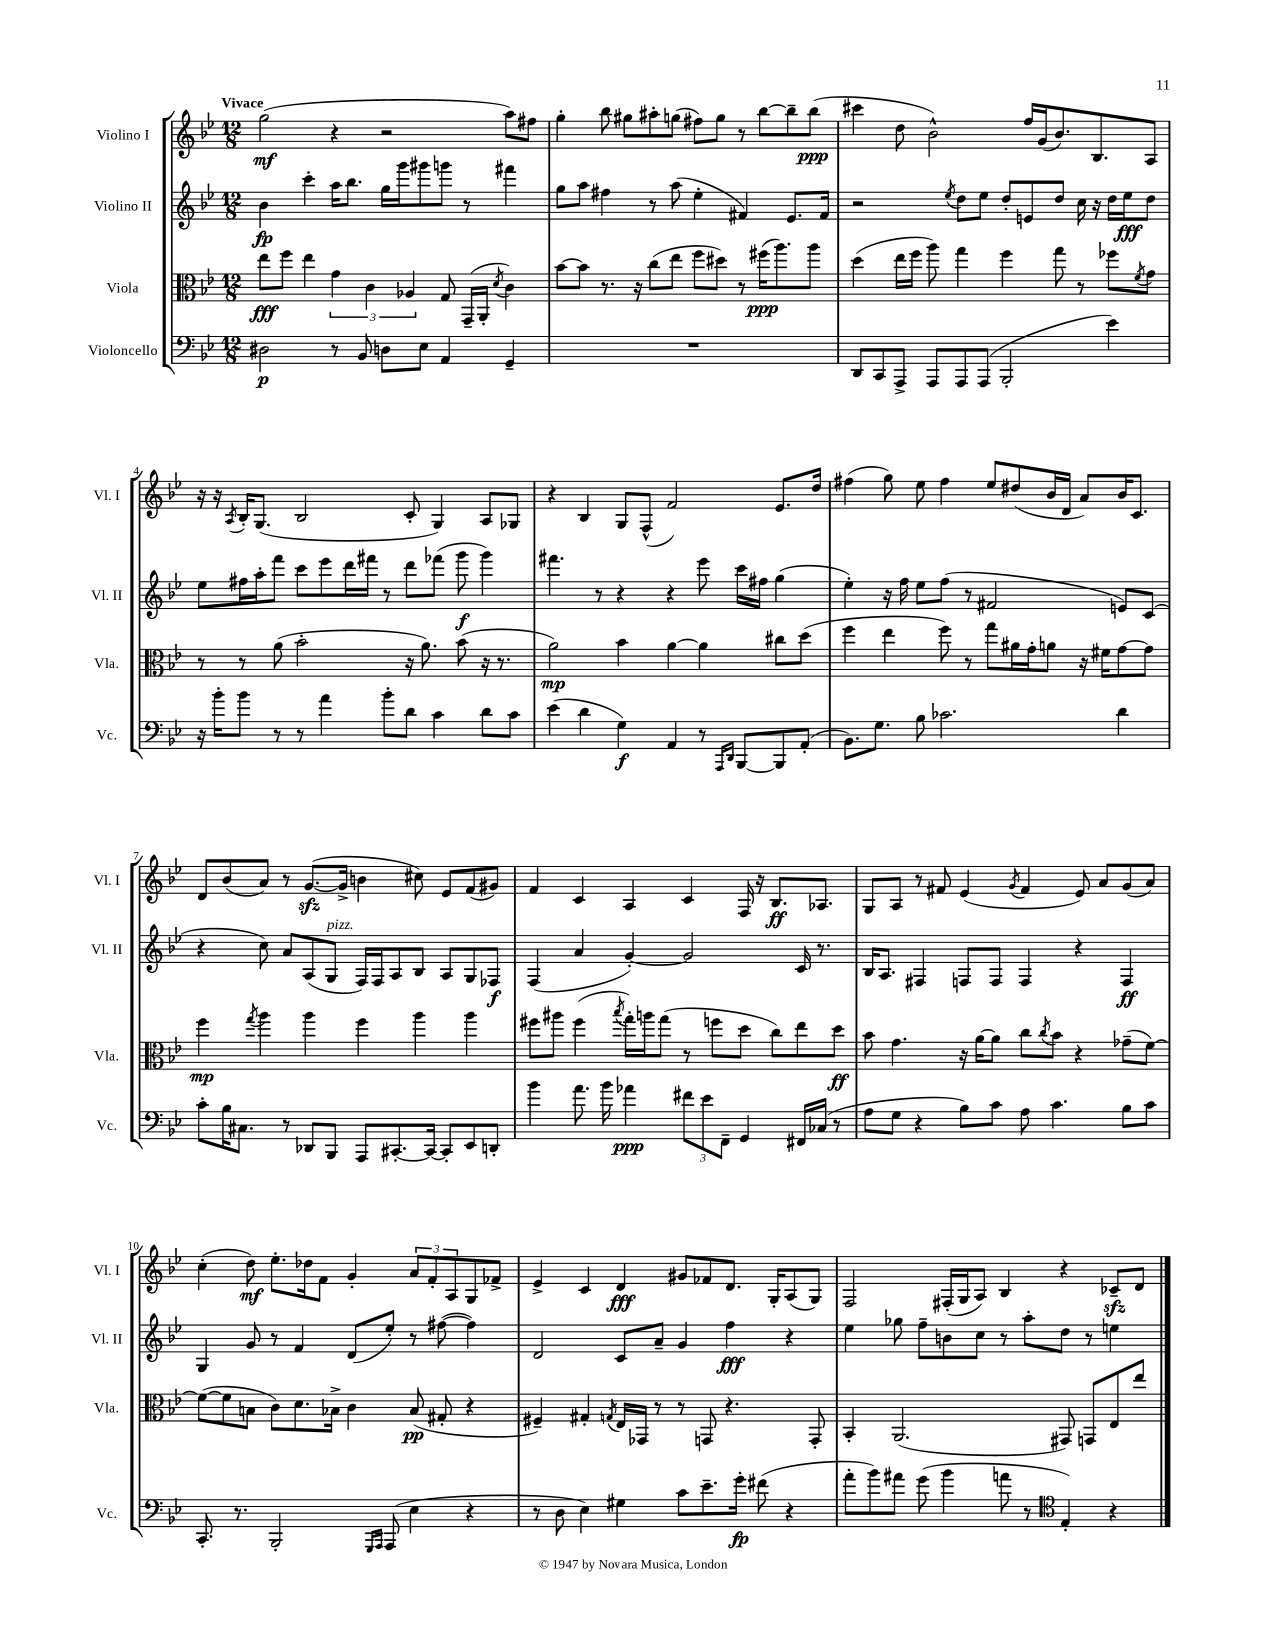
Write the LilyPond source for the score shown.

<<
\new StaffGroup <<
\new Staff = "s0" \with { instrumentName = "Violino I" shortInstrumentName = "Vl. I" } {
    \clef treble \key bes \major \numericTimeSignature \time 12/8 \tempo "Vivace"
    g''2\mf( r4 r2 a''8) fis''8 |
    g''4-. bes''8 gis''8 ais''8-. g''8( fis''8) g''8 r8 bes''8~ bes''8-- bes''8\ppp( |
    cis'''4 d''8 bes'2-^) f''16 g'16( bes'8.) bes8. a8 |
    r16 r16 \acciaccatura { a8 } bes16-. g8.( bes2 c'8-. g4) a8 ges8 |
    r4 bes4 g8 f8-^( f'2) ees'8. d''16 |
    fis''4( g''8) ees''8 fis''4 ees''8 dis''8( bes'16 d'16 a'8) bes'16 c'8. |
    d'8 bes'8( a'8) r8 g'8.~\sfz( g'16-> b'4 cis''8) ees'8 f'8( gis'8) |
    f'4 c'4 a4 c'4 f16 r16 bes8.\ff aes8. |
    g8 a8 r8 fis'8 ees'4( \acciaccatura { g'8 } fis'4 ees'8) a'8 g'8( a'8) |
    c''4-.( d''8\mf) ees''8.-. des''16 f'8 g'4-. \tuplet 3/2 { a'8 f'8-. a8 } g8 fes'8-> |
    ees'4-> c'4 d'4\fff gis'8 fes'8 d'8. g16-. a8( g8) |
    f2 fis16-.( g16 a8) bes4 r4 ces'8--\sfz d'8 \bar "|." |
}
\new Staff = "s1" \with { instrumentName = "Violino II" shortInstrumentName = "Vl. II" } {
    \clef treble \key bes \major \numericTimeSignature \time 12/8
    bes'4\fp c'''4-. a''16 bes''8. g''16 g'''16 gis'''8 g'''8 r8 fis'''4 |
    g''8 a''8 fis''4 r8 a''8( ees''4-. fis'4) ees'8. fis'16 |
    r2 \acciaccatura { ees''8 } d''8 ees''8 d''8-. e'8 d''8 c''16 r16 d''16 ees''16\fff d''8 |
    ees''8 fis''16 a''16-. f'''8 c'''8 ees'''8 d'''16 fis'''16 r8 d'''8 fes'''8( g'''8\f g'''4) |
    fis'''4. r8 r4 r4 ees'''8 c'''16 fis''16 g''4( |
    ees''4-.) r16 f''16 ees''8 f''8( r8 fis'2 e'8) c'8( |
    r4 c''8) a'8 a8( g8^\markup { \italic "pizz." } f16) f16 a8 bes8 a8 g8 fes8\f |
    f4( a'4 g'4~-.) g'2 c'16 r8. |
    bes16 a8. fis4 f8 f8 f4 r4 f4\ff |
    g4 g'8 r8 f'4 d'8( ees''8-.) r8 fis''8~( fis''4) |
    d'2 c'8 a'8-- g'4 f''4\fff r4 |
    ees''4 ges''8 f''8-- b'8 c''8 r8 a''8-. d''8 r8 e''4 \bar "|." |
}
\new Staff = "s2" \with { instrumentName = "Viola" shortInstrumentName = "Vla." } {
    \clef alto \key bes \major \numericTimeSignature \time 12/8
    ees''8\fff f''8 ees''4 \tuplet 3/2 { g'4 c'4 aes4 } g8 g,16--( a,16-. \acciaccatura { d'8 } c'4) |
    bes'8~ bes'8 r8. r16 c''8( ees''8 f''8 dis''8) r8 fis''16\ppp( a''8.) a''8 |
    d''4( ees''16 f''16 a''8) g''4 f''4 g''8 r8 fes''8 \acciaccatura { f'8 } g'8 |
    r8 r8 a'8( bes'2-. r16 a'8.) bes'8( r16 r8. |
    a'2\mp) bes'4 a'4~ a'4 cis''8 d''8( |
    f''4 ees''4 f''8) r8 g''8 ais'16 g'16-. a'8 r16 fis'16 g'8~ g'8 |
    f''4\mp \acciaccatura { g''8 } a''4 a''4 f''4 a''4 a''4 |
    fis''8 ais''8 fis''4( \acciaccatura { bes''8 } g''16-.) a''16 g''8( r8 f''8 d''8 c''8) ees''8 d''8\ff |
    bes'8 g'4. r16 a'16~ a'8 c''8 \acciaccatura { c''8 } bes'8 r4 ges'8--( f'8~) |
    f'8~( f'8 b8 c'8) d'8. bes16-> c'4 bes8\pp( gis8-. r4 |
    fis4--) gis4-. \acciaccatura { g8 } ees16 ges,16 r8 r8 g,8 r4. g,8-. |
    bes,4-. a,2.( gis,8) g,8 ees8 ees''8 \bar "|." |
}
\new Staff = "s3" \with { instrumentName = "Violoncello" shortInstrumentName = "Vc." } {
    \clef bass \key bes \major \numericTimeSignature \time 12/8
    dis2\p r8 bes,8 d8 ees8 a,4 g,4-- |
    R1. |
    d,8 c,8 a,,8-> a,,8 a,,8 a,,8( bes,,2-. ees'4) |
    r16 bes'16-. bes'8 r8 r8 a'4 bes'8-. d'8 c'4 d'8 c'8 |
    ees'4( d'4 g4\f) a,4 r8 \grace { a,,16 d,16 } bes,,8~ bes,,8 a,8-.( |
    bes,8.) g8. bes8 ces'2. d'4 |
    c'8-. bes16 cis8. r8 des,8 bes,,8 a,,8 cis,8.~-. cis,16~ cis,8-. ees,8 d,8-. |
    bes'4 a'8. bes'16 aes'4\ppp \tuplet 3/2 { fis'8 ees'8 f,8-- } g,4 fis,16 ces16( r8 |
    a8 g8 r4 bes8) c'8 a8 c'4. bes8 c'8 |
    c,8.-. r8. bes,,2-. \grace { g,,16 a,,16 } a,,8( ees4 r4 |
    r8 d8 ees4) gis4 c'8 ees'8.-- g'16-.\fp fis'8( r4 |
    a'8-. bes'8) ais'8 g'8( bes'4 a'8 r8 \clef tenor ees4-.) r4 \bar "|." |
}
>>
>>
